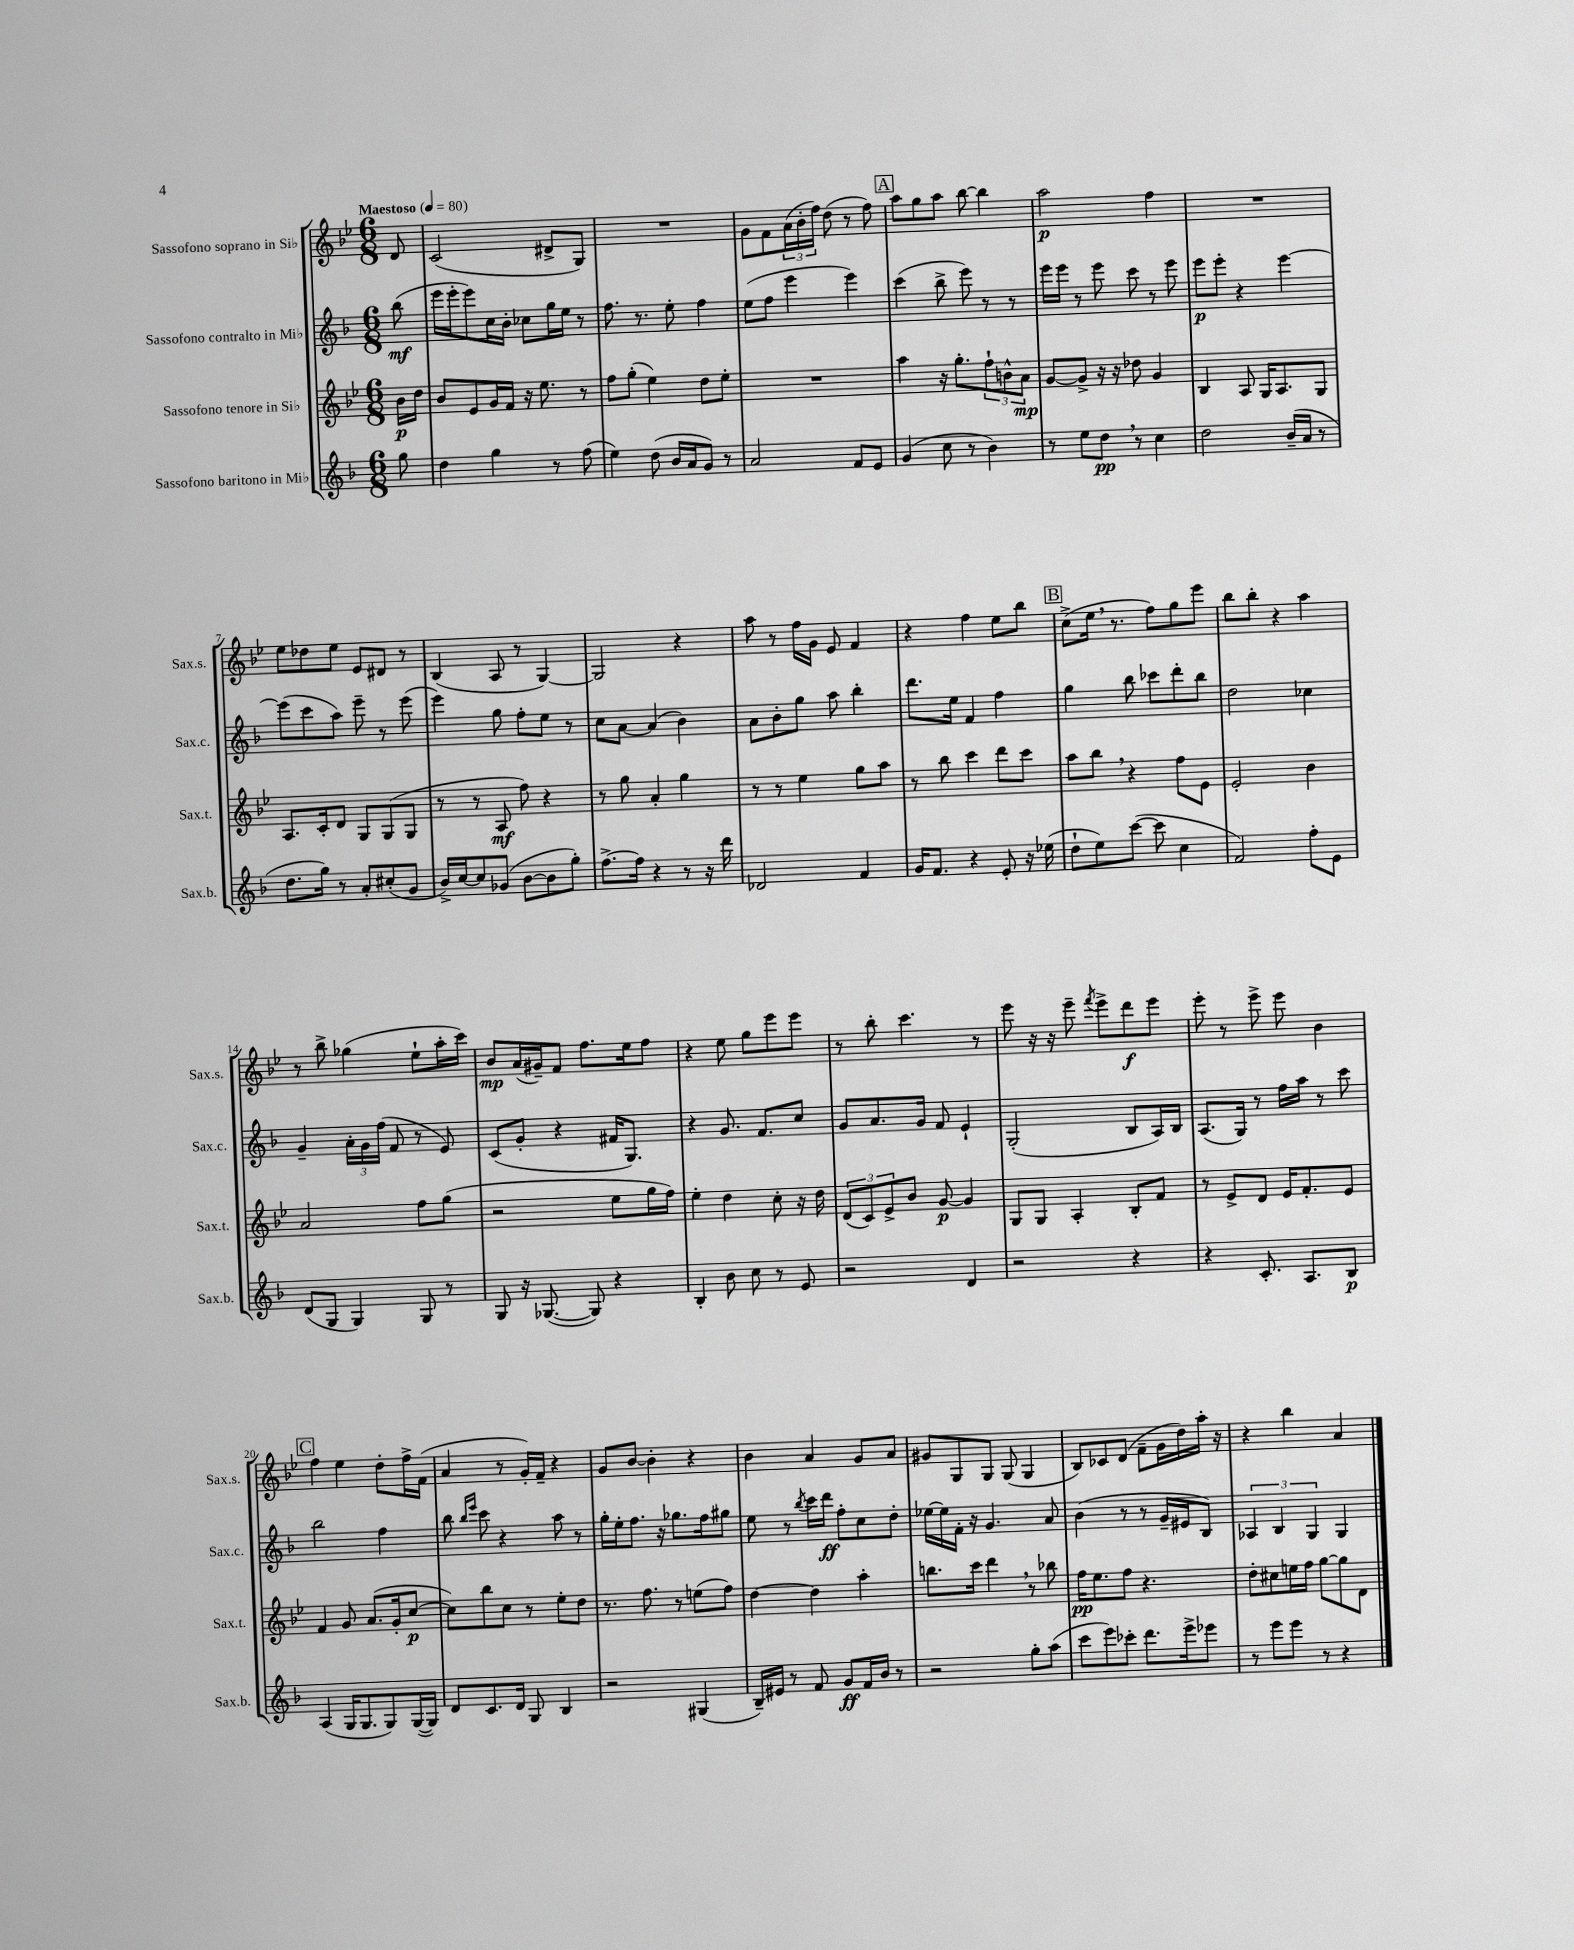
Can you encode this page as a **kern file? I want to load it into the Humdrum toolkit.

**kern	**kern	**kern	**kern
*staff4	*staff3	*staff2	*staff1
*clefG2	*clefG2	*clefG2	*clefG2
*k[b-]	*k[b-e-]	*k[b-]	*k[b-e-]
*M6/8	*M6/8	*M6/8	*M6/8
*MM80	*MM80	*MM80	*MM80
8gg	16b-	(8bb-	8d
.	16dd	.	.
=	=	=	=
4dd	8b-	16eee	(2c
.	.	16eee'	.
.	8e-	8eee)	.
4gg	16g	16cc	.
.	16f	16b-'	.
.	16r	8cc-	.
.	8.ee-	.	.
8r	.	16gg	8d#^
.	.	16ee	.
(8ff	8r	8r	8G)
=	=	=	=
4ee)	8ff	8.ff	2.r
.	(8gg'	.	.
.	.	8.r	.
(8dd	4ee-)	.	.
16b-	.	8ee'	.
16a	.	.	.
8g)	8dd	4ff	.
8r	8ee-'	.	.
=	=	=	=
2a	2.r	(8ee	8g
.	.	8ff	8f
.	.	4eee	(24a
.	.	.	24b-'
.	.	.	24ff)
.	.	.	(8dd
8f	.	4eee)	8r
8e	.	.	8ff)
=	=	=	=
(4g	4aa	(4ccc	8aa
.	.	.	8gg
8cc	16r	8bb-^	8aa
.	8.gg'	.	.
8r	.	8eee)	[8bb-
4b-)	12ff`	8r	4bb-]
.	12b^^	.	.
.	.	8r	.
.	12a	.	.
=	=	=	=
8r	[8g	16eee	2aa
.	.	16eee	.
8ee	8g^]	8r	.
8dd	16r	8eee	.
.	16r	.	.
8r	8dd-	8ccc	.
4cc	4g	8r	4ff
.	.	8eee	.
=	=	=	=
2dd	4B-	8eee	2.r
.	.	8eee'	.
.	8A	4r	.
.	16G	.	.
.	8.A	.	.
(16b-~	.	[4eee	.
16a	.	.	.
8r	8G	.	.
=	=	=	=
8.dd	8.A	(8eee]	8ee-
.	.	8ccc	8dd-
16gg)	16c'	.	.
8r	8d	8aa)	8ee-
8a'	8G	8eee~	8e-
(8cc#'	(8G	8r	8d#
8g	8G	(8eee	8r
=	=	=	=
16b-^)	8r	4eee)	(4B-
[16cc	.	.	.
8cc]	8r	.	.
(8g-	8A	8gg	8A
[8b-	8ff)	8ff'	8r
8b-]	4r	8ee	[4G)
8gg')	.	8r	.
=	=	=	=
[8.ff^	8r	8cc	2G]
.	8gg	[8a	.
16ff]	.	.	.
4r	4a'	(4a]	.
8r	4gg	4b-)	4r
16r	.	.	.
16ddd	.	.	.
=	=	=	=
2d-	8r	8a	8aa
.	8r	8b-'	8r
.	4ee-	8gg	16ff
.	.	.	16g
.	.	8aa	8e-
4f	8gg	4bb-'	4f
.	8aa	.	.
=	=	=	=
16g	8r	8.ddd	4r
8.f	.	.	.
.	8bb-	.	.
.	.	16ee	.
4r	4ccc	4f	4ff
8e'	8ddd	4ff	8ee-
16r	8ccc	.	8bb-
(16ee-	.	.	.
=	=	=	=
8dd`	8aa	4gg	(8cc^
8ee)	8bb-	.	16ee-
.	.	.	8.r
([8ccc	4r	8bb-	.
8ccc]	.	8ccc-	8ff)
4cc	8ff	8ddd'	8gg
.	8e-	8bb-	8eee-
=	=	=	=
2f)	2e-'	2dd	8bb-
.	.	.	8bb-'
.	.	.	4r
8ff'	4b-	4cc-	4aa
8e	.	.	.
=	=	=	=
(8d	2a	4g~	8r
8G	.	.	8bb-^
4G)	.	24a'	(4gg-
.	.	24g	.
.	.	(24ff	.
.	.	8f	.
8G	8ff	8r	8ee-`
8r	(8gg	8e)	16aa'
.	.	.	16ccc)
=	=	=	=
8G	2r	(8c	8b-
16r	.	8g'	(16a
([8.G-	.	.	16g#~)
.	.	4r	8f
8G-])	.	.	8.ff
4r	8ee-	16f#	.
.	.	8.G)	16ee-
.	16gg	.	8ff
.	16ff)	.	.
=	=	=	=
4B-'	4ee-'	4r	4r
8b-	4dd	8.g	8ee-
8cc	.	.	8gg
.	.	8.f	.
8r	8cc'	.	8eee-
8e	16r	8cc	8eee-
.	16dd	.	.
=	=	=	=
2r	(12d	8g	8r
.	12c)	.	.
.	.	8.a	8bb-'
.	12e-^	.	.
.	8b-	.	4.ccc
.	.	16g	.
.	[8g	8f	.
4d	4g]	4e`	.
.	.	.	8r
=	=	=	=
2r	8G	(2G'	8eee-
.	8G	.	16r
.	.	.	16r
.	4A'	.	8eee-~
.	.	.	8qfff
.	.	.	8eee-^
4r	8B-'	8B-	8ddd
.	8f	16A)	8eee-
.	.	16B-	.
=	=	=	=
4r	8r	(8.A	8eee-'
.	8e-^	.	8r
.	.	16G)	.
8.c'	8d	8r	8eee-^
.	16e-	16ff	8eee-
8.A	8.f'	16aa	.
.	.	8r	4b-
8B-	8e-	8ccc	.
=	=	=	=
(4A	4f	2bb-	4ff
16G	8g	.	4ee-
8.G	.	.	.
.	(8.a	.	.
8G)	.	4ff	8dd'
.	16g'	.	.
([16G	[8cc	.	16ff^
16G])	.	.	(16f
=	=	=	=
8d	8cc])	8bb-	4a
.	.	16qqbb-	.
.	.	16qqeee	.
8.c	8bb-	8ccc	.
.	8cc	4r	8r
16d	.	.	.
8G	8r	.	16g')
.	.	.	16f~
4B-	8ee-'	8aa	4r
.	8dd	8r	.
=	=	=	=
2r	8.r	16gg'	8g
.	.	16ee'	.
.	.	8.ff	[8b-
.	8.ff	.	.
.	.	.	4b-']
.	.	16r	.
.	8r	8.gg-	.
(4G#	(8ee	.	4r
.	.	16ff	.
.	8ff)	8gg#	.
=	=	=	=
16B-~)	[4dd	8ee	4b-
16e#	.	.	.
8r	.	8r	.
.	.	8qbb-	.
8f	4dd]	16ccc	4a
.	.	16ddd	.
8g	.	8ff'	.
16f	4aa'	8cc	8g
16b-	.	.	.
8r	.	8dd'	8a
=	=	=	=
2r	8.bb	[16ee-	8g#
.	.	16ee-]	.
.	.	16f'	8G
.	16ccc	16r	.
.	4ddd	4.g	8G
.	.	.	(8G
8gg'	8r	.	4G
(8aa	8bb-	8a	.
=	=	=	=
8ccc	16ff	(4b-	8B-)
.	8.ee-	.	.
8eee)	.	.	8c-
8ccc-'	8ff	8r	(8d
8.ddd	4.r	8r	8f~
.	.	16g~	16g
16eee^	.	16e#	16dd)
8eee-	.	8B-)	16aa'
.	.	.	16r
=	=	=	=
8r	8dd'	6A-	4r
8eee	8cc#	.	.
.	.	6B-	.
8eee	16ee	.	4bb-
.	16ff	.	.
.	.	6G	.
8r	[8gg	.	.
4r	8gg]	4G	4a
.	8d	.	.
==	==	==	==
*-	*-	*-	*-
